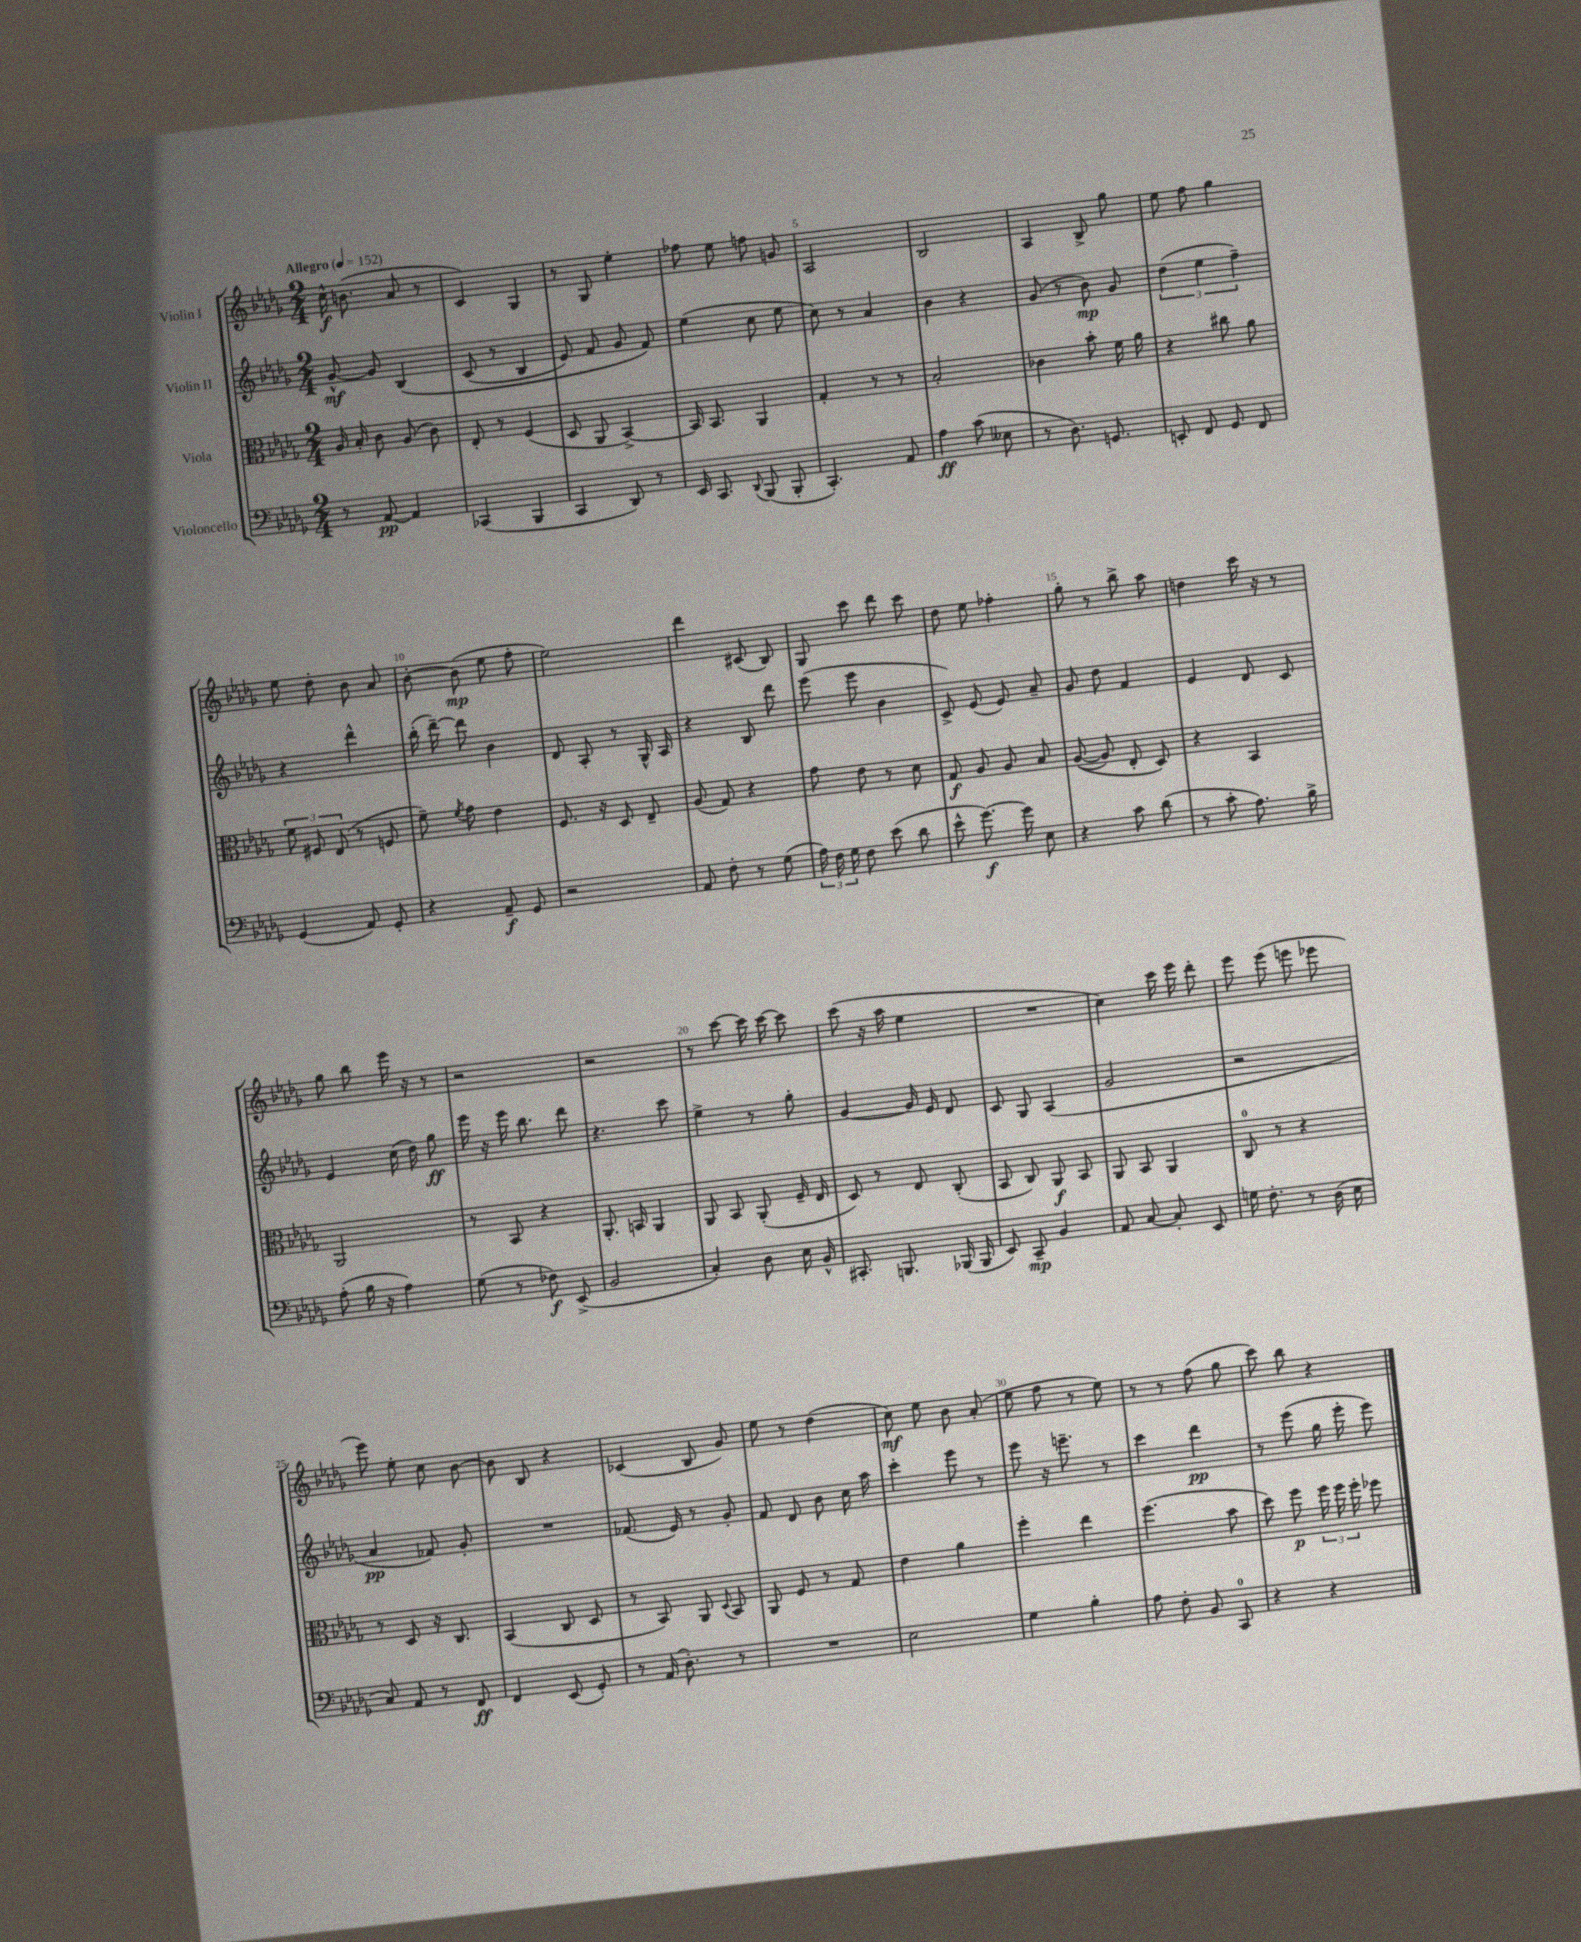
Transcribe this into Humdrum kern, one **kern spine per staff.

**kern	**dynam	**kern	**dynam	**kern	**dynam	**kern	**dynam
*part4	*part4	*part3	*part3	*part2	*part2	*part1	*part1
*staff4	*staff4	*staff3	*staff3	*staff2	*staff2	*staff1	*staff1
*I"Violoncello	*	*I"Viola	*	*I"Violin II	*	*I"Violin I	*
*clefF4	*	*clefC3	*	*clefG2	*	*clefG2	*
*k[b-e-a-d-g-]	*	*k[b-e-a-d-g-]	*	*k[b-e-a-d-g-]	*	*k[b-e-a-d-g-]	*
*M2/4	*	*M2/4	*	*M2/4	*	*M2/4	*
*MM152	*	*MM152	*	*MM152	*	*MM152	*
=1	=1	=1	=1	=1	=1	=1	=1
!	!	!	!	!	!	!LO:TX:a:B:t=Allegro	!
8r	.	16A-/	.	[8g-^^/	mf	16cc^^\	f
.	.	16B-'/	.	.	.	(8.bn\	.
[8AA-/	pp	8c\	.	8g-/]	.	.	.
4AA-/]	.	(8A-/	.	(4B-/	.	8a-/	.
.	.	8c\)	.	.	.	8r	.
=2	=2	=2	=2	=2	=2	=2	=2
(4CC-X/	.	8E-'/	.	(8c/	.	4c/)	.
.	.	8r	.	8r	.	.	.
4BBB-/	.	(4F/	.	4B-/	.	4G-/	.
=3	=3	=3	=3	=3	=3	=3	=3
4CC/	.	8D-/	.	8e-/)	.	8r	.
.	.	8AA-/	.	8f/	.	8G-/	.
8DD-/)	.	[4BB-^/)	.	8g-/	.	4ee-'\	.
8r	.	.	.	8f/)	.	.	.
=4	=4	=4	=4	=4	=4	=4	=4
16EE-/	.	16BB-/]	.	(4ee-\	.	8ff-X\	.
8.CC/	.	8.BB-/	.	.	.	.	.
.	.	.	.	.	.	8ee-\	.
8qqDD-/	.	.	.	.	.	.	.
(8BBB-/	.	4AA-/	.	8cc\	.	8ffn\	.
8BBB-'/	.	.	.	8ee-\	.	8gn/	.
=5	=5	=5	=5	=5	=5	=5	=5
4.CC'/)	.	4G-'/	.	8cc\)	.	2A-/	.
.	.	.	.	8r	.	.	.
.	.	8r	.	4a-/	.	.	.
8AA-/	.	8r	.	.	.	.	.
=6	=6	=6	=6	=6	=6	=6	=6
4A-\	ff	2B-'/	.	4b-\	.	2B-/	.
(8c\	.	.	.	4r	.	.	.
8E--X\	.	.	.	.	.	.	.
=7	=7	=7	=7	=7	=7	=7	=7
8r	.	4c-X\	.	(8g-/	.	4A-/	.
8.D-\)	.	.	.	8r	.	.	.
.	.	8b-'\	.	8b-\)	mp	8B-^/	.
8.GGn/	.	.	.	.	.	.	.
.	.	16f\	.	8g-/	.	8gg-\	.
.	.	16a-\	.	.	.	.	.
=8	=8	=8	=8	=8	=8	=8	=8
8EEn'/	.	4r	.	(6dd-\	.	8ee-\	.
8FF/	.	.	.	.	.	8ff\	.
.	.	.	.	6ee-\	.	.	.
8GG-/	.	8cc#X\	.	.	.	4gg-\	.
.	.	.	.	6ff~\)	.	.	.
8FF/	.	8a-\	.	.	.	.	.
!!LO:LB:g=z
=9	=9	=9	=9	=9	=9	=9	=9
(4GG-/	.	12f\	.	4r	.	8ee-\	.
.	.	12F#X/	.	.	.	.	.
.	.	.	.	.	.	8dd-'\	.
.	.	(12E-/	.	.	.	.	.
8AA-/)	.	8r	.	4ddd-^^\	.	8b-\	.
8GG-'/	.	8Fn/	.	.	.	8a-/	.
=10	=10	=10	=10	=10	=10	=10	=10
4r	.	8f~\)	.	(16bb-'\	.	[8b-'\	.
.	.	.	.	[16ddd-~\)	.	.	.
.	.	8qf/	.	.	.	.	.
.	.	8g-\	.	8ddd-\]	.	(8b-\]	mp
8AA-~/	f	4e-\	.	4b-\	.	8ee-\	.
8GG-/	.	.	.	.	.	8ff'\	.
=11	=11	=11	=11	=11	=11	=11	=11
2r	.	8.F/	.	8d-/	.	2ee-\)	.
.	.	.	.	8A-'/	.	.	.
.	.	16r	.	.	.	.	.
.	.	8D-/	.	8r	.	.	.
.	.	8E-~/	.	16G-^^/	.	.	.
.	.	.	.	16A-/	.	.	.
=12	=12	=12	=12	=12	=12	=12	=12
8AA-/	.	(8A-/	.	4r	.	4ddd-\	.
8F'\	.	8G-/)	.	.	.	.	.
8r	.	4r	.	8B-/	.	(8c#X/	.
(8G-\	.	.	.	8ddd-\	.	8B-/)	.
=13	=13	=13	=13	=13	=13	=13	=13
24A-\)	.	8g-\	.	(8eee-\	.	8G-/	.
24F\	.	.	.	.	.	.	.
24G-\	.	.	.	.	.	.	.
8F\	.	8e-\	.	8eee-\	.	8ccc\	.
(8e-\	.	8r	.	4b-\	.	8ddd-\	.
8d-\	.	8d-\	.	.	.	8ccc\	.
=14	=14	=14	=14	=14	=14	=14	=14
8e-^^\	.	8G-/	f	8c^/)	.	8dd-\	.
[8.g-\)	f	8A-/	.	(8e-/	.	8ee-\	.
.	.	8A-/	.	8e-/)	.	4ff-X'\	.
16g-\]	.	.	.	.	.	.	.
8E-\	.	8B-/	.	8a-~/	.	.	.
=15	=15	=15	=15	=15	=15	=15	=15
4r	.	(([8A-/	.	8g-/	.	8gg-'\	.
.	.	8A-/])	.	8dd-\	.	8r	.
8c\	.	8E-'/	.	4f/	.	8bb-^\	.
(8d-\	.	8D-/)	.	.	.	8aa-\	.
=16	=16	=16	=16	=16	=16	=16	=16
8r	.	4r	.	4e-/	.	4ddn\	.
8c'\	.	.	.	.	.	.	.
8.A-\)	.	4BB-/	.	8d-/	.	16ccc\	.
.	.	.	.	.	.	16r	.
.	.	.	.	8c/	.	8r	.
16B-^\	.	.	.	.	.	.	.
!!LO:LB:g=z
=17	=17	=17	=17	=17	=17	=17	=17
(8A-'\	.	2AA-/	.	4e-/	.	8gg-\	.
16B-\	.	.	.	.	.	8bb-\	.
16r	.	.	.	.	.	.	.
4A-\)	.	.	.	(16cc\	.	16eee-\	.
.	.	.	.	16dd-\)	.	16r	.
.	.	.	.	8gg-\	ff	8r	.
=18	=18	=18	=18	=18	=18	=18	=18
(8G-\	.	8r	.	16eee-\	.	2r	.
.	.	.	.	16r	.	.	.
8r	.	8BB-/	.	16eee-\	.	.	.
.	.	.	.	8.bb-\	.	.	.
8F-X\)	f	4r	.	.	.	.	.
(8EE-^/	.	.	.	8ddd-\	.	.	.
=19	=19	=19	=19	=19	=19	=19	=19
2BB-/	.	8.AA-'/	.	4.r	.	2r	.
.	.	16BBn/	.	.	.	.	.
.	.	4AA-/	.	.	.	.	.
.	.	.	.	8ccc\	.	.	.
=20	=20	=20	=20	=20	=20	=20	=20
4C'/)	.	8AA-/	.	4ee-^\	.	8r	.
.	.	8BB-/	.	.	.	[8ccc\	.
8D-\	.	(8AA-'/	.	8r	.	16ccc\]	.
.	.	.	.	.	.	[16ccc\	.
16E-\	.	16F~/	.	8gg-'\	.	8ccc\]	.
16BB-^^/	.	16E-/	.	.	.	.	.
=21	=21	=21	=21	=21	=21	=21	=21
8.CC#X'/	.	8D-/)	.	[4g-/	.	(8ccc\	.
.	.	8r	.	.	.	16r	.
8.BBBn/	.	.	.	.	.	16aa-\	.
.	.	8E-/	.	16g-/]	.	4ee-\	.
.	.	.	.	16e-/	.	.	.
(16BBB-X/	.	(8C'/	.	8d-/	.	.	.
16BBB-/	.	.	.	.	.	.	.
=22	=22	=22	=22	=22	=22	=22	=22
8EE-/)	.	8BB-/	.	8c/	.	2r	.
8CC~/	mp	8C/)	.	8G-/	.	.	.
4BB-/	.	8AA-/	f	(4A-/	.	.	.
.	.	8BB-/	.	.	.	.	.
=23	=23	=23	=23	=23	=23	=23	=23
8AA-/	.	8AA-/	.	2g-/	.	4cc\)	.
[8C/	.	8BB-/	.	.	.	.	.
8C'/]	.	4AA-/	.	.	.	16ccc\	.
.	.	.	.	.	.	16eee-\	.
8EE-/	.	.	.	.	.	8ddd-'\	.
=24	=24	=24	=24	=24	=24	=24	=24
16Gn\	.	8C/	.	2r	.	8eee-\	.
8.F'\	.	.	.	.	.	.	.
.	.	8r	.	.	.	(8eee-\	.
8r	.	4r	.	.	.	8eeen\	.
(16D-\	.	.	.	.	.	8eee-X\	.
16E-\	.	.	.	.	.	.	.
!!LO:LB:g=z
=25	=25	=25	=25	=25	=25	=25	=25
8C/)	.	8r	.	4a-/	pp	8eee-\)	.
8AA-/	.	8D-/	.	.	.	8ee-'\	.
8r	.	16r	.	8f-X/)	.	8cc\	.
.	.	8.C/	.	.	.	.	.
8FF/	ff	.	.	8g-'/	.	[8b-\	.
=26	=26	=26	=26	=26	=26	=26	=26
4FF/	.	(4BB-/	.	2r	.	8b-\]	.
.	.	.	.	.	.	8B-/	.
(8EE-/	.	8C/	.	.	.	4r	.
8GG-'/)	.	8D-/	.	.	.	.	.
=27	=27	=27	=27	=27	=27	=27	=27
8r	.	8r	.	(8.f-X/	.	(4c-X/	.
(16AA-/	.	8BB-/)	.	.	.	.	.
8.D-'\)	.	.	.	16e-/)	.	.	.
.	.	8AA-/	.	8r	.	8B-/	.
.	.	8qqD-/	.	.	.	.	.
8r	.	8BB-/	.	8g-'/	.	8g-/)	.
=28	=28	=28	=28	=28	=28	=28	=28
2r	.	8AA-/	.	8f/	.	8ee-\	.
.	.	8F/	.	8d-/	.	8r	.
.	.	8r	.	8b-\	.	(4dd-\	.
.	.	8G-/	.	16cc\	.	.	.
.	.	.	.	16aa-\	.	.	.
=29	=29	=29	=29	=29	=29	=29	=29
2E-\	.	4e-\	.	4ccc'\	.	8cc\)	mf
.	.	.	.	.	.	8ee-\	.
.	.	4a-\	.	8eee-\	.	8b-\	.
.	.	.	.	8r	.	(8a-'/	.
=30	=30	=30	=30	=30	=30	=30	=30
4G-\	.	4ff'\	.	8eee-\	.	8ee-\	.
.	.	.	.	16r	.	8ff\	.
.	.	.	.	8.eeen~\	.	.	.
4B-'\	.	4ee-\	.	.	.	8r	.
.	.	.	.	8r	.	8ee-\)	.
=31	=31	=31	=31	=31	=31	=31	=31
8A-\	.	(4.ff\	.	4ccc\	.	8r	.
8F'\	.	.	.	.	.	8r	.
8BB-/	.	.	.	4ddd-\	pp	(8ff\	.
8CC/	.	8b-\	.	.	.	8gg-\	.
=32	=32	=32	=32	=32	=32	=32	=32
4r	.	8dd-\)	.	8r	.	8ccc\)	.
.	.	8ff\	p	(8eee-\	.	8bb-\	.
4r	.	24ff\	.	16gg-\	.	4r	.
.	.	24ff\	.	.	.	.	.
.	.	.	.	16eee-'\	.	.	.
.	.	24ff'\	.	.	.	.	.
.	.	8ff-X\	.	8eee-\)	.	.	.
==	==	==	==	==	==	==	==
*-	*-	*-	*-	*-	*-	*-	*-
